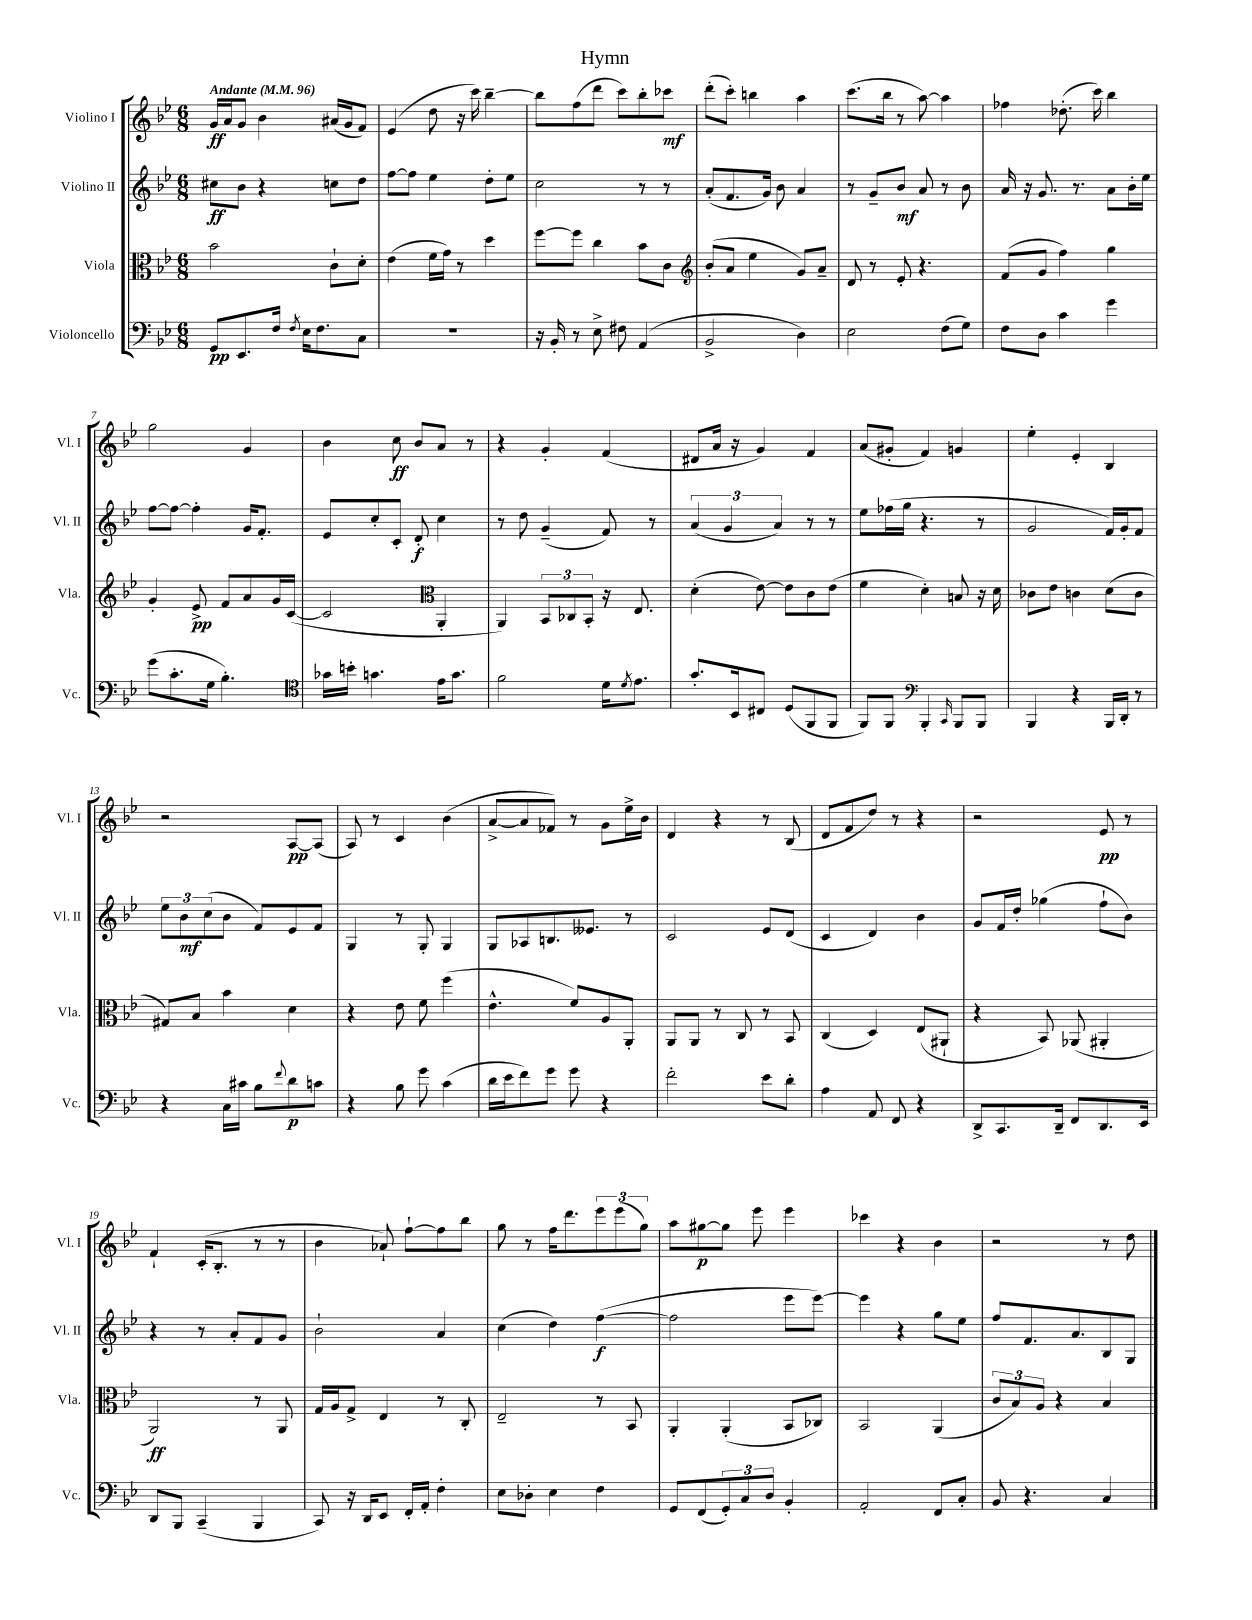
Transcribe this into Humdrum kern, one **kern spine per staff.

**kern	**kern	**kern	**kern
*staff4	*staff3	*staff2	*staff1
*clefF4	*clefC3	*clefG2	*clefG2
*k[b-e-]	*k[b-e-]	*k[b-e-]	*k[b-e-]
*M6/8	*M6/8	*M6/8	*M6/8
*MM96	*MM96	*MM96	*MM96
8GG	2b-	8cc#	16g
.	.	.	16a
8.EE-	.	8b-	8g
.	.	4r	4b-
16F	.	.	.
8qF	.	.	.
16E-	.	.	.
8.F	.	.	.
.	8c`	8cc	(16a#
.	.	.	16g
8C	8d'	8dd	8f)
=	=	=	=
2.r	(4e-	[8ff	(4e-
.	.	8ff]	.
.	16f	4ee-	8dd
.	16g)	.	.
.	8r	.	16r
.	.	.	16ccc)
.	4dd	8dd'	[4bb-~
.	.	8ee-	.
=	=	=	=
16r	[8ff	2cc	8bb-]
16BB-'	.	.	.
8r	8ff]	.	(8ff
8E-^	4cc	.	8ddd
8F#	.	.	8ccc)
(4AA	8b-	8r	8bb-'
.	8c	8r	8ccc-
=	=	=	=
*	*clefG2	*	*
2BB-^	(8b-'	(8a'	(8ddd'
.	8a	8.f	8ccc')
.	4ee-	.	4bb
.	.	16g)	.
.	.	8b-	.
4D)	8g)	4a	4aa
.	8a~	.	.
=	=	=	=
2E-	8d	8r	(8.ccc
.	8r	8g~	.
.	.	.	16bb-
.	8e-'	8b-	8r
.	4.r	8a	[8aa)
(8F	.	8r	4aa]
8G)	.	8b-	.
=	=	=	=
8F	(8f	16a	4ff-
.	.	16r	.
8D	8g	8.g	.
4c	4ff)	.	(8.dd-'
.	.	8.r	.
.	.	.	16ccc)
4g	4gg	8a	4bb-
.	.	16b-'	.
.	.	16ee-	.
=	=	=	=
(8g	4g'	[8ff	2gg
8.c'	.	8ff_	.
.	8e-^	4ff']	.
16G	.	.	.
4.B-')	8f	.	.
.	8a	16g	4g
.	.	8.f'	.
.	16g	.	.
.	([16c	.	.
=	=	=	=
*clefC4	*	*	*
16g-	2c]	8e-	4b-
16b'	.	.	.
4.g	.	8cc'	.
.	.	8c'	8cc
.	.	8d'	8b-
*	*clefC3	*	*
16e-	4AA'	4cc	8a
8.g	.	.	.
.	.	.	8r
=	=	=	=
2f	4AA)	8r	4r
.	.	8dd	.
.	12BB-	(4g~	4g'
.	12C-	.	.
.	12BB-'	.	.
16d	16r	8f)	(4f
8qd	.	.	.
8.e-	8.E-	.	.
.	.	8r	.
=	=	=	=
8.g'	(4d'	(6a	8d#
.	.	.	16a
.	.	6g	.
16BB-	.	.	16r
8C#	[8e-)	.	4g)
.	.	6a)	.
(8D	8e-]	.	.
8FF	8c	8r	4f
8FF	(8e-	8r	.
=	=	=	=
8FF)	4f	8ee-	(8a
8FF	.	(16ff-	8g#'
.	.	16gg	.
*clefF4	*	*	*
4BBB-'	4d')	4.r	4f)
16qqCC	.	.	.
8BBB-	8B	.	4g
8BBB-	16r	8r	.
.	16d	.	.
=	=	=	=
4BBB-	8c-	2g	4ee-'
.	8e-	.	.
4r	4c	.	4e-'
16BBB-	(8d	16f)	4B-
16DD'	.	16g'	.
8r	8c	8f	.
=	=	=	=
4r	8G#)	12ee-	2r
.	.	12b-	.
.	8B-	.	.
.	.	(12cc	.
16C	4b-	8b-	.
16c#	.	.	.
8B-	.	8f)	.
8qqf	.	.	.
8d	4d	8e-	[8A
8c	.	8f	(8A]
=	=	=	=
4r	4r	4G	8A)
.	.	.	8r
8B-	8e-	8r	4c
8g	8f	8G'	.
(4c	(4ff	4G	(4b-
=	=	=	=
16d	4.e-^^	8G	[8a^
16e-	.	.	.
8f)	.	8A-	8a]
8g	.	8.B	8f-)
8g	8f)	.	8r
.	.	8.e--	.
4r	8A	.	8g
.	8AA'	8r	16ee-^
.	.	.	16b-
=	=	=	=
2f'	8AA	2c	4d
.	8AA	.	.
.	8r	.	4r
.	8C	.	.
8e-	8r	8e-	8r
8d'	8BB-	(8d	(8B-
=	=	=	=
4A	(4C	4c	8d
.	.	.	8f
8AA	4D)	4d)	8dd)
8FF	.	.	8r
4r	(8E-	4b-	4r
.	8AA#`	.	.
=	=	=	=
8DD^	4r	8g	2r
8.CC	.	16f	.
.	.	16dd'	.
.	8BB-)	(4gg-	.
16DD~	.	.	.
8FF	(8AA-	.	.
8.DD	4AA#'	8ff`	8e-
.	.	8b-)	8r
16EE-	.	.	.
=	=	=	=
8DD	2AA)	4r	4f`
8BBB-	.	.	.
(4CC~	.	8r	(16c'
.	.	.	8.B-'
.	.	8a'	.
4BBB-	8r	8f	8r
.	8AA	8g	8r
=	=	=	=
8CC)	16G	2b-`	4b-
.	16A	.	.
16r	8G^	.	.
16DD	.	.	.
8EE-	4E-	.	8a-`)
16FF'	.	.	[8ff`
16AA'	.	.	.
4F'	8r	4a	8ff]
.	8C'	.	8bb-
=	=	=	=
8E-	2E-~	(4cc	8gg
8D-'	.	.	8r
4E-	.	4dd)	16ff
.	.	.	8.ddd
4F	8r	([4ff	12eee-
.	.	.	(12eee-
.	8BB-	.	.
.	.	.	12gg)
=	=	=	=
8GG	4AA'	2ff]	8aa
(8FF	.	.	[8gg#
12GG')	(4AA'	.	8gg#]
12C	.	.	.
.	.	.	8eee-
12D	.	.	.
4BB-'	8BB-	8eee-	4eee-
.	8C-)	[8eee-)	.
=	=	=	=
2AA'	2BB-	4eee-]	4ccc-
.	.	4r	4r
8FF	(4AA	8gg	4b-
8C'	.	8ee-	.
=	=	=	=
8BB-	12c	8ff	2r
.	12B-)	.	.
4.r	.	8.f	.
.	12A	.	.
.	4r	.	.
.	.	8.a	.
4C	4B-	8B-	8r
.	.	8G	8dd
==	==	==	==
*-	*-	*-	*-
